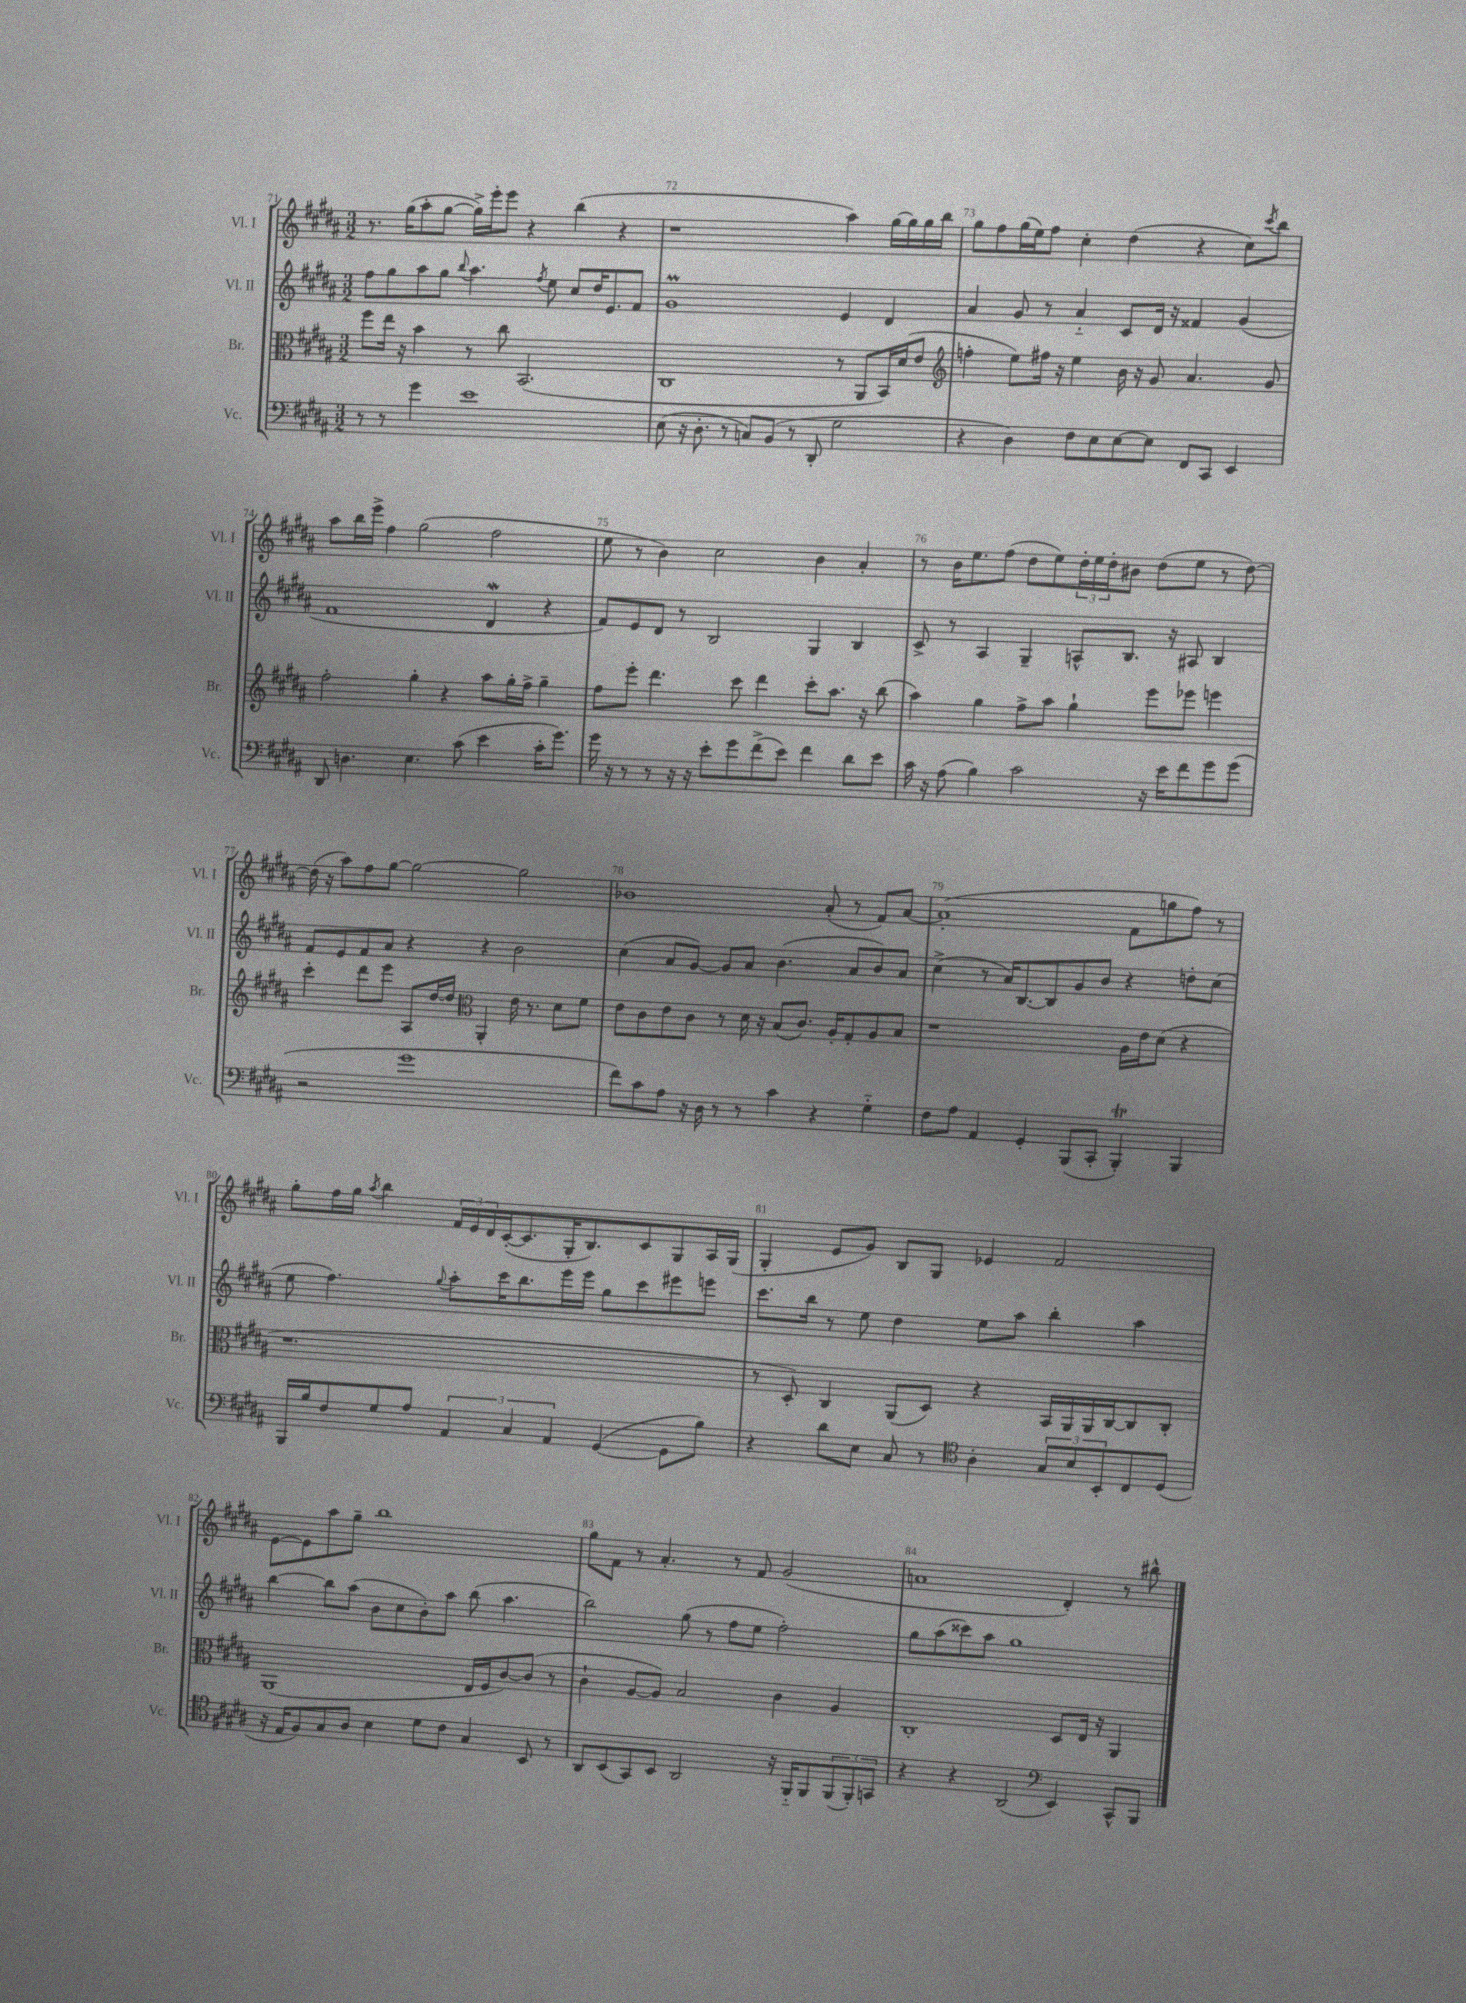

**kern	**kern	**kern	**kern
*part4	*part3	*part2	*part1
*staff4	*staff3	*staff2	*staff1
*I"Vc.	*I"Br.	*I"Vl. II	*I"Vl. I
*I'Vc.	*I'Br.	*I'Vl. II	*I'Vl. I
*clefF4	*clefC3	*clefG2	*clefG2
*k[f#c#g#d#a#]	*k[f#c#g#d#a#]	*k[f#c#g#d#a#]	*k[f#c#g#d#a#]
*M3/2	*M3/2	*M3/2	*M3/2
=71	=71	=71	=71
8r	8ff#\L	8ff#\L	8.r
8r	16ee\Jk	8gg#\	.
.	16r	.	(16gg#\KL
4g#\	4b\	8aa#\	8aa#'\
.	.	8gg#\J	[8gg#\J
.	.	8qqbb/	.
1e	8r	4.aa#\	16gg#^\LL])
.	.	.	16eee'\J
.	8cc#\	.	8eee\J
.	(2.BB/	.	4r
.	.	8qff#/	.
.	.	8ee\	.
.	.	8cc#/L	(4bb\
.	.	16dd#/K	.
.	.	8.e/	.
.	.	.	4r
.	.	8f#/J	.
=72	=72	=72	=72
(8E\	1C#	1g#M	1r
16r	.	.	.
8.D#'\	.	.	.
8r	.	.	.
8Cn/L)	.	.	.
(8BB/J	.	.	.
8r	.	.	.
8DD#'/	.	.	.
2G#\	8r	4e/	4aa#\)
.	8AA#/L	.	.
.	16BB/L)	4d#/	[16gg#\LL
.	(16d#/J	.	16gg#\]
.	8e/J	.	16gg#\
.	.	.	16bb\JJ
=73	=73	=73	=73
*	*clefG2	*	*
4r	4ffn'\	4a#/	8gg#\L
.	.	.	8ff#\
4D#\)	8ee\L)	8g#/	(16gg#\L
.	.	.	16ee\J)
.	16ff#X\Jk	8r	8ff#\J
.	16r	.	.
8F#\L	4ee\	4a#/	4cc#'\
8E\	.	.	.
[8E\	16b\	8c#/L	(4dd#\
.	16r	.	.
8E\J]	8g#/	16d#/Jk	.
.	.	16r	.
8FF#/L	4.a#/	4f##X/	4r
8CC#/J	.	.	.
4EE/	.	(4g#/	8cc#\L)
.	.	.	8qccc#/
.	8g#/	.	8bb\J
!!LO:LB:g=z
=74	=74	=74	=74
8DD#/	2ff#'\	1f#	8aa#\L
4.Dn\	.	.	16bb\L
.	.	.	16eee^\JJ
.	.	.	4ff#\
4.E\	4gg#'\	.	(2gg#\
.	4r	.	.
(8c#\	.	.	.
4e\	8aa#\L	4d#W/	2ff#\
.	16gg#'\L	.	.
.	16ff#^\JJ	.	.
16c#'\KL	4gg#~\	4r	.
8.g#\J)	.	.	.
=75	=75	=75	=75
16g#\	8ff#\L	8f#/L)	8ee\
16r	.	.	.
8r	8eee'\J	8e/	8r
8r	4.ddd#\	8d#/J	4b\)
16r	.	8r	.
16r	.	.	.
8e'\L	.	2B/	2cc#\
8g#\	8ccc#\	.	.
(8f#^\	4ddd#\	.	.
8e\J)	.	.	.
4f#\	8ccc#'\L	4G#/	4b\
.	8.aa#\J	.	.
8d#\L	.	4B/	4a#'/
.	16r	.	.
8e\J	(8bb\	.	.
=76	=76	=76	=76
16c#\	4aa#\)	8c#^/	8r
16r	.	.	.
(8A#\	.	8r	16b\KL
.	.	.	8.ee\
4B\)	4gg#\	4A#/	.
.	.	.	(8ff#\J
2c#\	8ff#^\L	4G#~/	8dd#\L
.	8aa#\J	.	8ee\)
.	4gg#`\	8An^^/L	24dd#'\L
.	.	.	24ee\
.	.	.	24dd#'\J
.	.	8.B/J	8b#X\J
16r	8eee\L	.	(8dd#\L
16e\KL	.	16r	.
8f#\	8eee-X\J	8A#X/	8ee\J
8g#\	4eeen\	4B/	8r
(8g#\J	.	.	[8dd#\)
!!LO:LB:g=z
=77	=77	=77	=77
2r	4ccc#'\	8f#/L	(16dd#\]
.	.	.	16r
.	.	8e/	8aa#\L)
.	8ddd#\L	8f#/	8ff#\
.	8eee\J	8a#/J	[8gg#\J
1g#	8A#/L	4r	2gg#\_
.	[16dd#/L	.	.
.	16dd#/JJ]	.	.
*	*clefC3	*	*
.	4AA#'/	4r	.
.	16e\	2b\	2gg#\]
.	8.r	.	.
.	8d#\L	.	.
.	8f#\J	.	.
=78	=78	=78	=78
8f#\L)	8e\L	(4cc#\	1b-X
8c#\	8c#\	.	.
8A#\J	8e\	8a#/L	.
16r	8c#\J	[8g#/J)	.
16D#\	.	.	.
8r	8r	8g#/L]	.
8r	16d#\	8a#/J	.
.	16r	.	.
4c#\	(8B/L	(4.b\	.
.	8.c#/J)	.	.
4r	.	.	(8a#'/
.	16A#'/KL	.	.
.	8G#'/	8a#/L	8r
4G#\	8A#/	8b/)	8f#/L)
.	8B/J	8a#/J	[8a#/J
=79	=79	=79	=79
8F#\L	1r	(4cc#^\	(1a#']
8A#\J	.	.	.
4AA#/	.	8r	.
.	.	16a#/KL)	.
.	.	[8.B/	.
4GG#'/	.	.	.
.	.	8B/]	.
(8BBB/L	.	8g#/	.
8CC#'/J	.	8b/J	.
4BBBT'/)	16A#\LL	4r	8f#\L
.	16e\J	.	.
.	(8d#\J	.	8ggn\
4BBB/	4r	8ddn'\L	8ff#\J)
.	.	(8cc#\J	8r
!!LO:LB:g=z
=80	=80	=80	=80
16BBB/LL	1.r	8ee\	8gg#'\L
16B/J	.	.	.
8F#/	.	4.ff#\)	16ff#\L
.	.	.	16gg#\JJ
.	.	.	8qaa#/
8G#/	.	.	4bb\
8A#/J	.	.	.
.	.	8qqgg#/	.
6AA#/	.	8aa#'\L	24f#/LL
.	.	.	24e/
.	.	.	24d#/
.	.	16ccc#\K	([16c#'/J
6C#/	.	.	.
.	.	8.bb\	8.c#/]
6AA#/	.	.	.
.	.	16eee\L	16G#'/K
.	.	16eee\JJ	8.B/)
([4GG#/	.	8gg#\L	.
.	.	8ccc#\	8c#/
8GG#\L]	.	8eee#X\	8G#/
8B\J)	.	8eeen\J	16A#/L
.	.	.	(16G#/JJ
=81	=81	=81	=81
4r	8r	8.ccc#\L	4G#'/
.	8D#'/)	.	.
.	.	16bb\Jk	.
8d#\L	4C#/	8r	8e/L
8E\J	.	8ee\	8g#/J)
8C#/	(8AA#/L	4dd#\	8B/L
8r	8D#/J)	.	8G#/J
*clefC4	*	*	*
4A#'\	4r	8ee\L	4e-X/
.	.	8aa#\J	.
12G#/L	16BB/LL	4bb'\	2f#/
.	16AA#/	.	.
12B/	.	.	.
.	16AA#/	.	.
12BB'/	.	.	.
.	[16C#/J	.	.
8C#/	8C#/]	4aa#\	.
(8D#/J	8C#'/J	.	.
!!LO:LB:g=z
=82	=82	=82	=82
16r	(1AA#	[4bb\	[8e\L
16E/KL	.	.	.
8F#/)	.	.	8e\]
8G#/	.	8bb\L]	8aa#\
8A#/J	.	(8aa#\J	8gg#~\J
4B\	.	8b\L	1bb
.	.	8cc#\	.
8d#\L	.	8b'\)	.
8c#\J	.	8aa#\J	.
4G#/	16E/LL	(8bb\	.
.	16F#/J	.	.
.	[8c#/)	4.aa#\	.
8BB/	(8c#/J]	.	.
8r	8r	.	.
=83	=83	=83	=83
8AA#/L	4c#`\	2bb\)	8gg#\L
(8BB/	.	.	8f#\J
8GG#/)	[8A#/L	.	8r
8BB/J	8A#/J])	.	4.a#'/
2AA#/	2B/	(8gg#\	.
.	.	8r	.
.	.	8ff#\L	8r
.	.	8ee\J	8f#/
16r	4c#\	2ff#'\)	(2g#/
16FF#/KL	.	.	.
8FF#/	.	.	.
(12FF#/	4A#/	.	.
12FF#'/)	.	.	.
12GGn/J	.	.	.
=84	=84	=84	=84
4r	1C#'	8gg#\L	1an
.	.	(8aa#\	.
4r	.	8ccc##X\)	.
.	.	8aa#\J	.
(2AA#/	.	1gg#	.
*clefF4	*	*	*
4EE/)	8D#/L	.	4d#'/)
.	16E/Jk	.	.
.	16r	.	.
8CC#^^/L	4AA#/	.	8r
8BBB/J	.	.	8bb#X^^\
==	==	==	==
*-	*-	*-	*-
